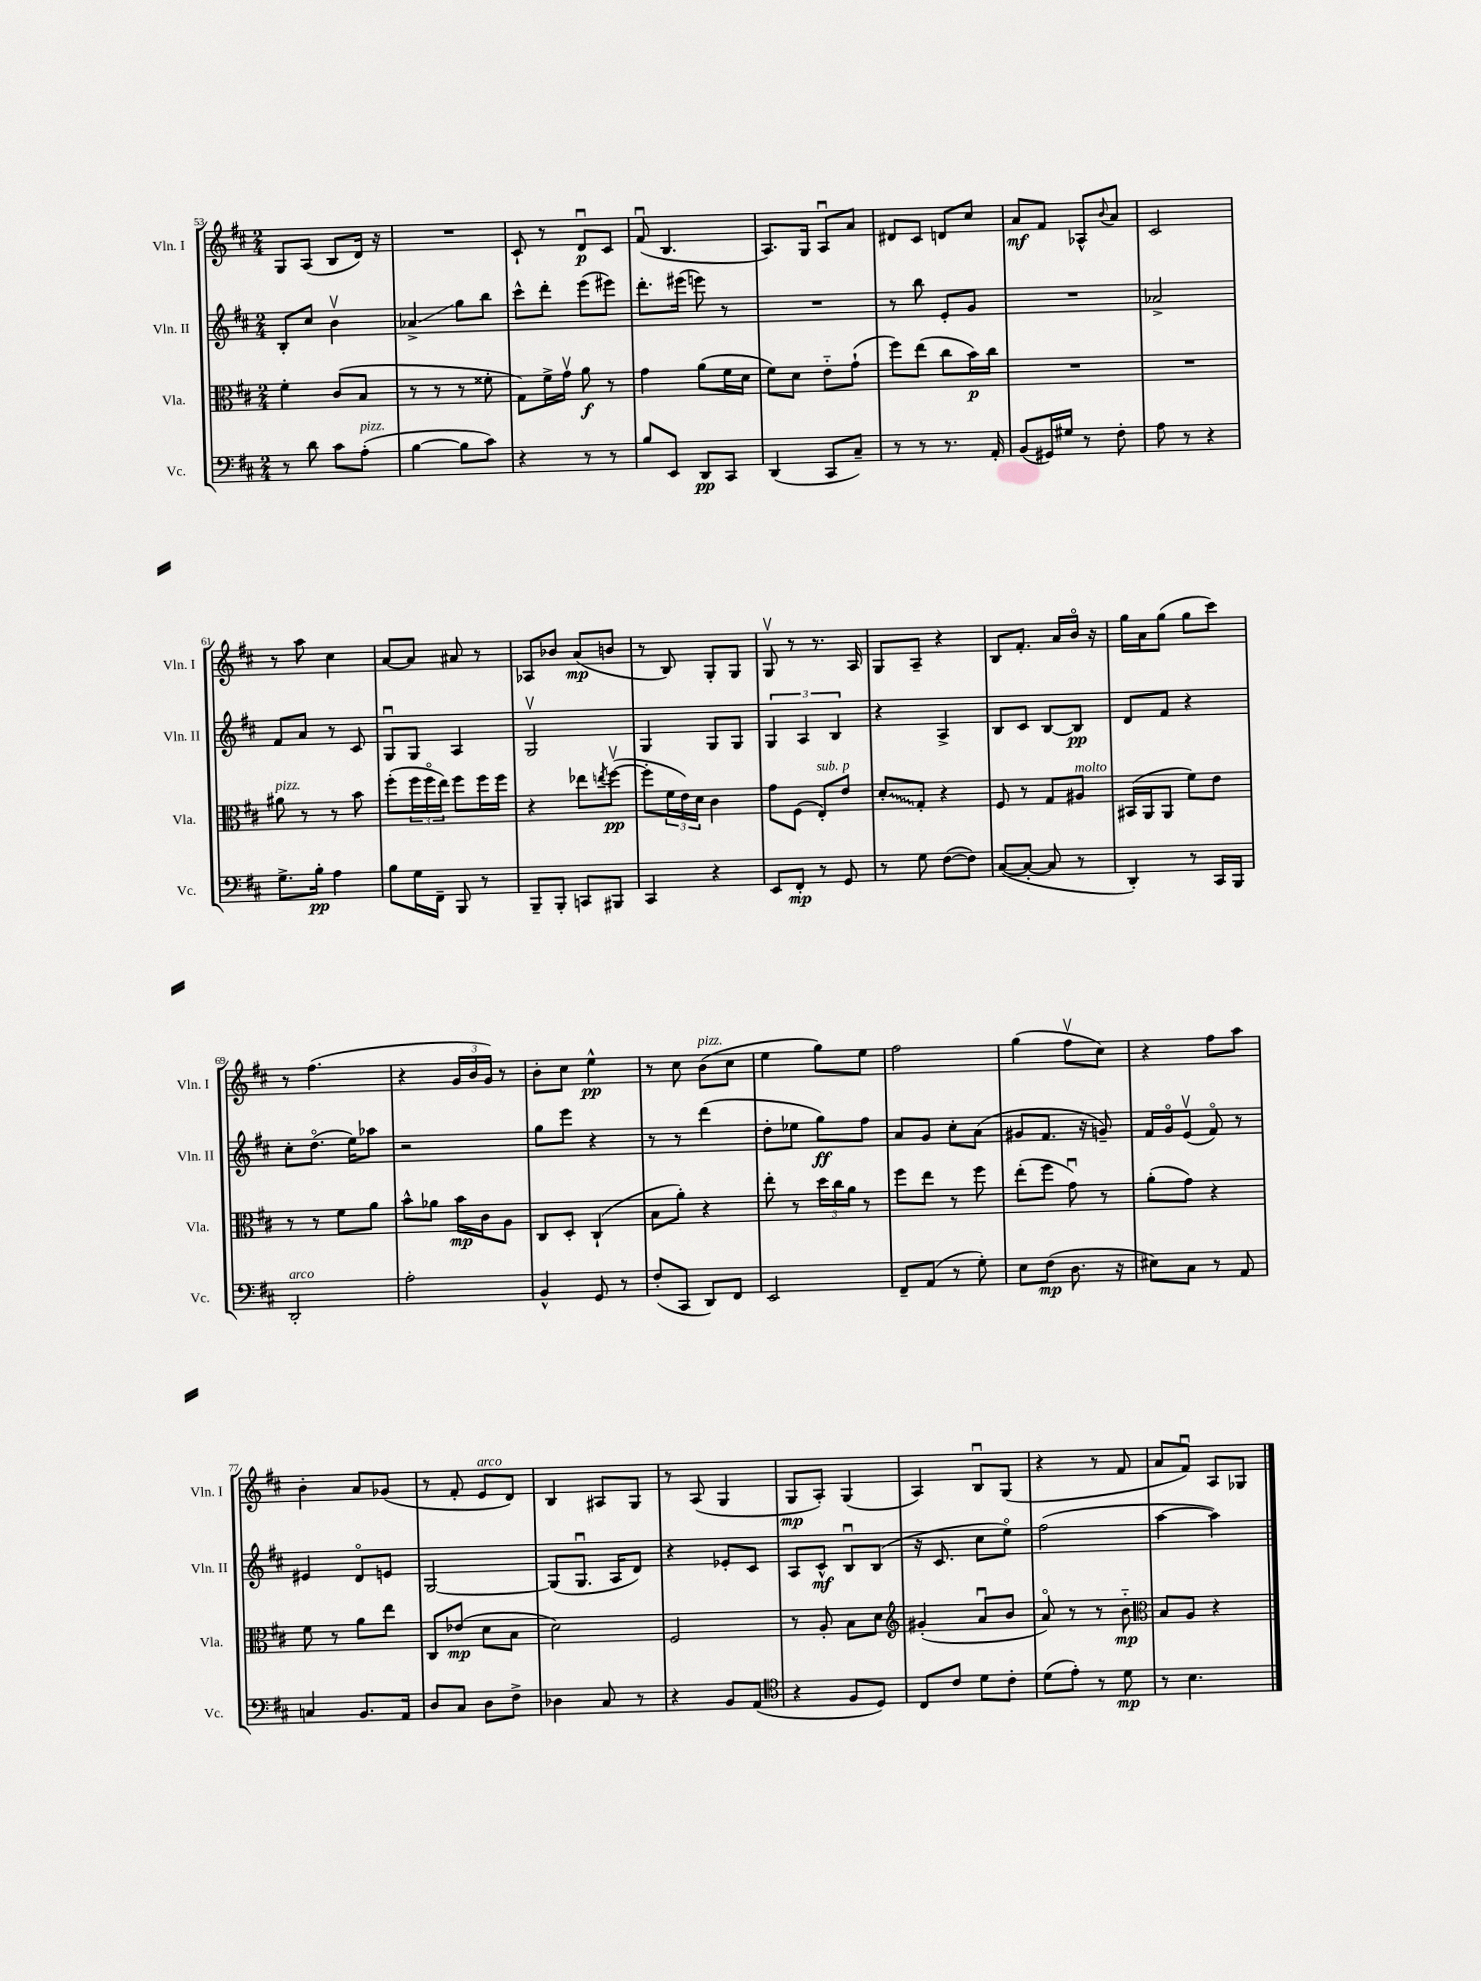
<<
\new StaffGroup <<
\new Staff = "s0" \with { instrumentName = "Vln. I" shortInstrumentName = "Vln. I" } {
    \clef treble \key d \major \numericTimeSignature \time 2/4
    g8 a8( b8 d'16) r16 |
    R2 |
    cis'8-! r8 d'8\downbow\p cis'8 |
    fis'8\downbow( b4. |
    a8.) g16 a8\downbow a'8 |
    dis'8 cis'8 d'8 cis''8 |
    a'8\mf fis'8 aes8-^ \appoggiatura { b'8 } a'8 |
    cis'2 |
    r8 a''8 cis''4 |
    a'8~ a'8 ais'8 r8 |
    aes8 bes'8 a'8\mp( b'8 |
    r8 b8) g8-. g8 |
    g8\upbow r8 r8. a16 |
    g8 a8-- r4 |
    b8 fis'8.-. a'16 b'16\flageolet r16 |
    g''16 a'16 g''8( g''8 cis'''8) |
    r8 fis''4.( |
    r4 \tuplet 3/2 { g'16 b'16 g'16) } r8 |
    b'8-. cis''8 e''4-^\pp |
    r8 cis''8 b'8^\markup { \italic "pizz." }( cis''8 |
    e''4 g''8) e''8 |
    fis''2 |
    g''4( fis''8\upbow cis''8) |
    r4 fis''8 a''8 |
    b'4-. a'8 ges'8( |
    r8 fis'8-. e'8^\markup { \italic "arco" } d'8) |
    b4 ais8 g8 |
    r8 a8( g4 |
    g8\mp a8-.) g4( |
    a4) b8\downbow g8( |
    r4 r8 fis'8 |
    a'8 fis'8\downbow) a8 ges8 \bar "|." |
}
\new Staff = "s1" \with { instrumentName = "Vln. II" shortInstrumentName = "Vln. II" } {
    \clef treble \key d \major \numericTimeSignature \time 2/4
    b8-. cis''8 b'4\upbow |
    aes'4->\glissando g''8 b''8 |
    cis'''8-^ d'''8-. e'''8( eis'''8) |
    d'''8.-. eis'''16( e'''8) r8 |
    R2 |
    r8 b''8 e'8-. g'8 |
    R2 |
    aes'2-> |
    fis'8 a'8 r8 cis'8 |
    g8\downbow g8 a4 |
    g2\upbow |
    g4 g8 g8 |
    \tuplet 3/2 { g4 a4 b4 } |
    r4 a4-> |
    b8 cis'8 b8~ b8\pp |
    d'8 fis'8 r4 |
    cis''8-. d''8.\flageolet( e''16) aes''8 |
    r2 |
    g''8 e'''8 r4 |
    r8 r8 d'''4( |
    d''8-. ees''8 g''8\ff) fis''8 |
    a'8 g'8 cis''8-. a'8( |
    gis'8 fis'8. r16 g'8--) |
    fis'16 g'16\flageolet e'8\upbow( fis'8\flageolet) r8 |
    eis'4 d'8\flageolet e'8 |
    g2~ |
    g8( g8.\downbow a16 d'8) |
    r4 ees'8-. cis'8 |
    a8 cis'8-^\mf b8\downbow b8( |
    r16 cis'8. cis''8 e''8\flageolet) |
    fis''2( |
    a''4~ a''4) \bar "|." |
}
\new Staff = "s2" \with { instrumentName = "Vla." shortInstrumentName = "Vla." } {
    \clef alto \key d \major \numericTimeSignature \time 2/4
    fis'4-. cis'8( b8 |
    r8 r8 r8 fisis'8-. |
    g8) fis'16-> g'16\upbow a'8\f r8 |
    g'4 a'8( fis'16 d'16 |
    fis'8) d'8 e'8-_ g'8-!( |
    fis''8) e''8( cis''8 b'16\p) cis''16 |
    R2 |
    R2 |
    ais'8^\markup { \italic "pizz." } r8 r8 b'8 |
    fis''8-.( \tuplet 3/2 { fis''16 fis''16\flageolet e''16) } fis''8 fis''16 fis''16 |
    r4 ees''8 \acciaccatura { e''8 } fis''8~\upbow\pp( |
    fis''8-. \tuplet 3/2 { fis'16 e'16) d'16 } cis'4 |
    g'8 fis8( e8-.^\markup { \italic "sub. p" }) e'8 |
    \once \override Glissando.style = #'zigzag d'8-.\glissando g8-. r4 |
    fis8 r8 g8 ais8^\markup { \italic "molto" } |
    bis,16( a,16 a,8 fis'8) e'8 |
    r8 r8 fis'8 a'8 |
    b'8-^ aes'8 b'16\mp cis'16 a8 |
    cis8 d8-. cis4-!( |
    b8 a'8-.) r4 |
    e''8-. r8 \tuplet 3/2 { d''16 cis''16 a'16 } r8 |
    fis''8 e''8 r8 fis''8 |
    e''8-.( fis''8 g'8\downbow) r8 |
    a'8-.( g'8) r4 |
    fis'8 r8 a'8 e''8 |
    cis8 ees'8\mp( d'8 b8 |
    d'2) |
    fis2 |
    r8 a8-. b8 d'8 |
    \clef treble gis'4-.( a'8\downbow b'8 |
    a'8\flageolet) r8 r8 b'8-_\mp |
    \clef alto b8 a8 r4 \bar "|." |
}
\new Staff = "s3" \with { instrumentName = "Vc." shortInstrumentName = "Vc." } {
    \clef bass \key d \major \numericTimeSignature \time 2/4
    r8 d'8 cis'8 a8-.^\markup { \italic "pizz." }( |
    b4~ b8 cis'8) |
    r4 r8 r8 |
    b8 e,8 d,8\pp cis,8 |
    d,4( cis,8 cis8--) |
    r8 r8 r8. a,16-. |
    b,8( gis,16) gis16 r8 fis8-. |
    a8 r8 r4 |
    g8.-> b16-.\pp a4 |
    b8 g16 fis,16-- b,,8 r8 |
    b,,8-- b,,8-. c,8 bis,,8 |
    cis,4 r4 |
    e,8 fis,8-.\mp r8 g,8 |
    r8 g8 fis8~( fis8) |
    cis8~( cis8~-. cis8 r8 |
    d,4-.) r8 cis,16 b,,16 |
    d,2-.^\markup { \italic "arco" } |
    a2-. |
    b,4-^ g,8 r8 |
    fis8-.( cis,8 d,8) fis,8 |
    e,2 |
    fis,8-- a,8( r8 g8-.) |
    e8 fis8\mp( d8. r16 |
    eis8) cis8 r8 a,8 |
    c4 b,8. a,16 |
    d8 cis8 d8 fis8-> |
    des4 cis8 r8 |
    r4 b,8 a,8( |
    \clef tenor r4 fis8 d8) |
    cis8 cis'8 d'8 cis'8-. |
    d'8( e'8-.) r8 d'8\mp |
    r8 b4. \bar "|." |
}
>>
>>
\layout { \context { \Score currentBarNumber = #53 } }
